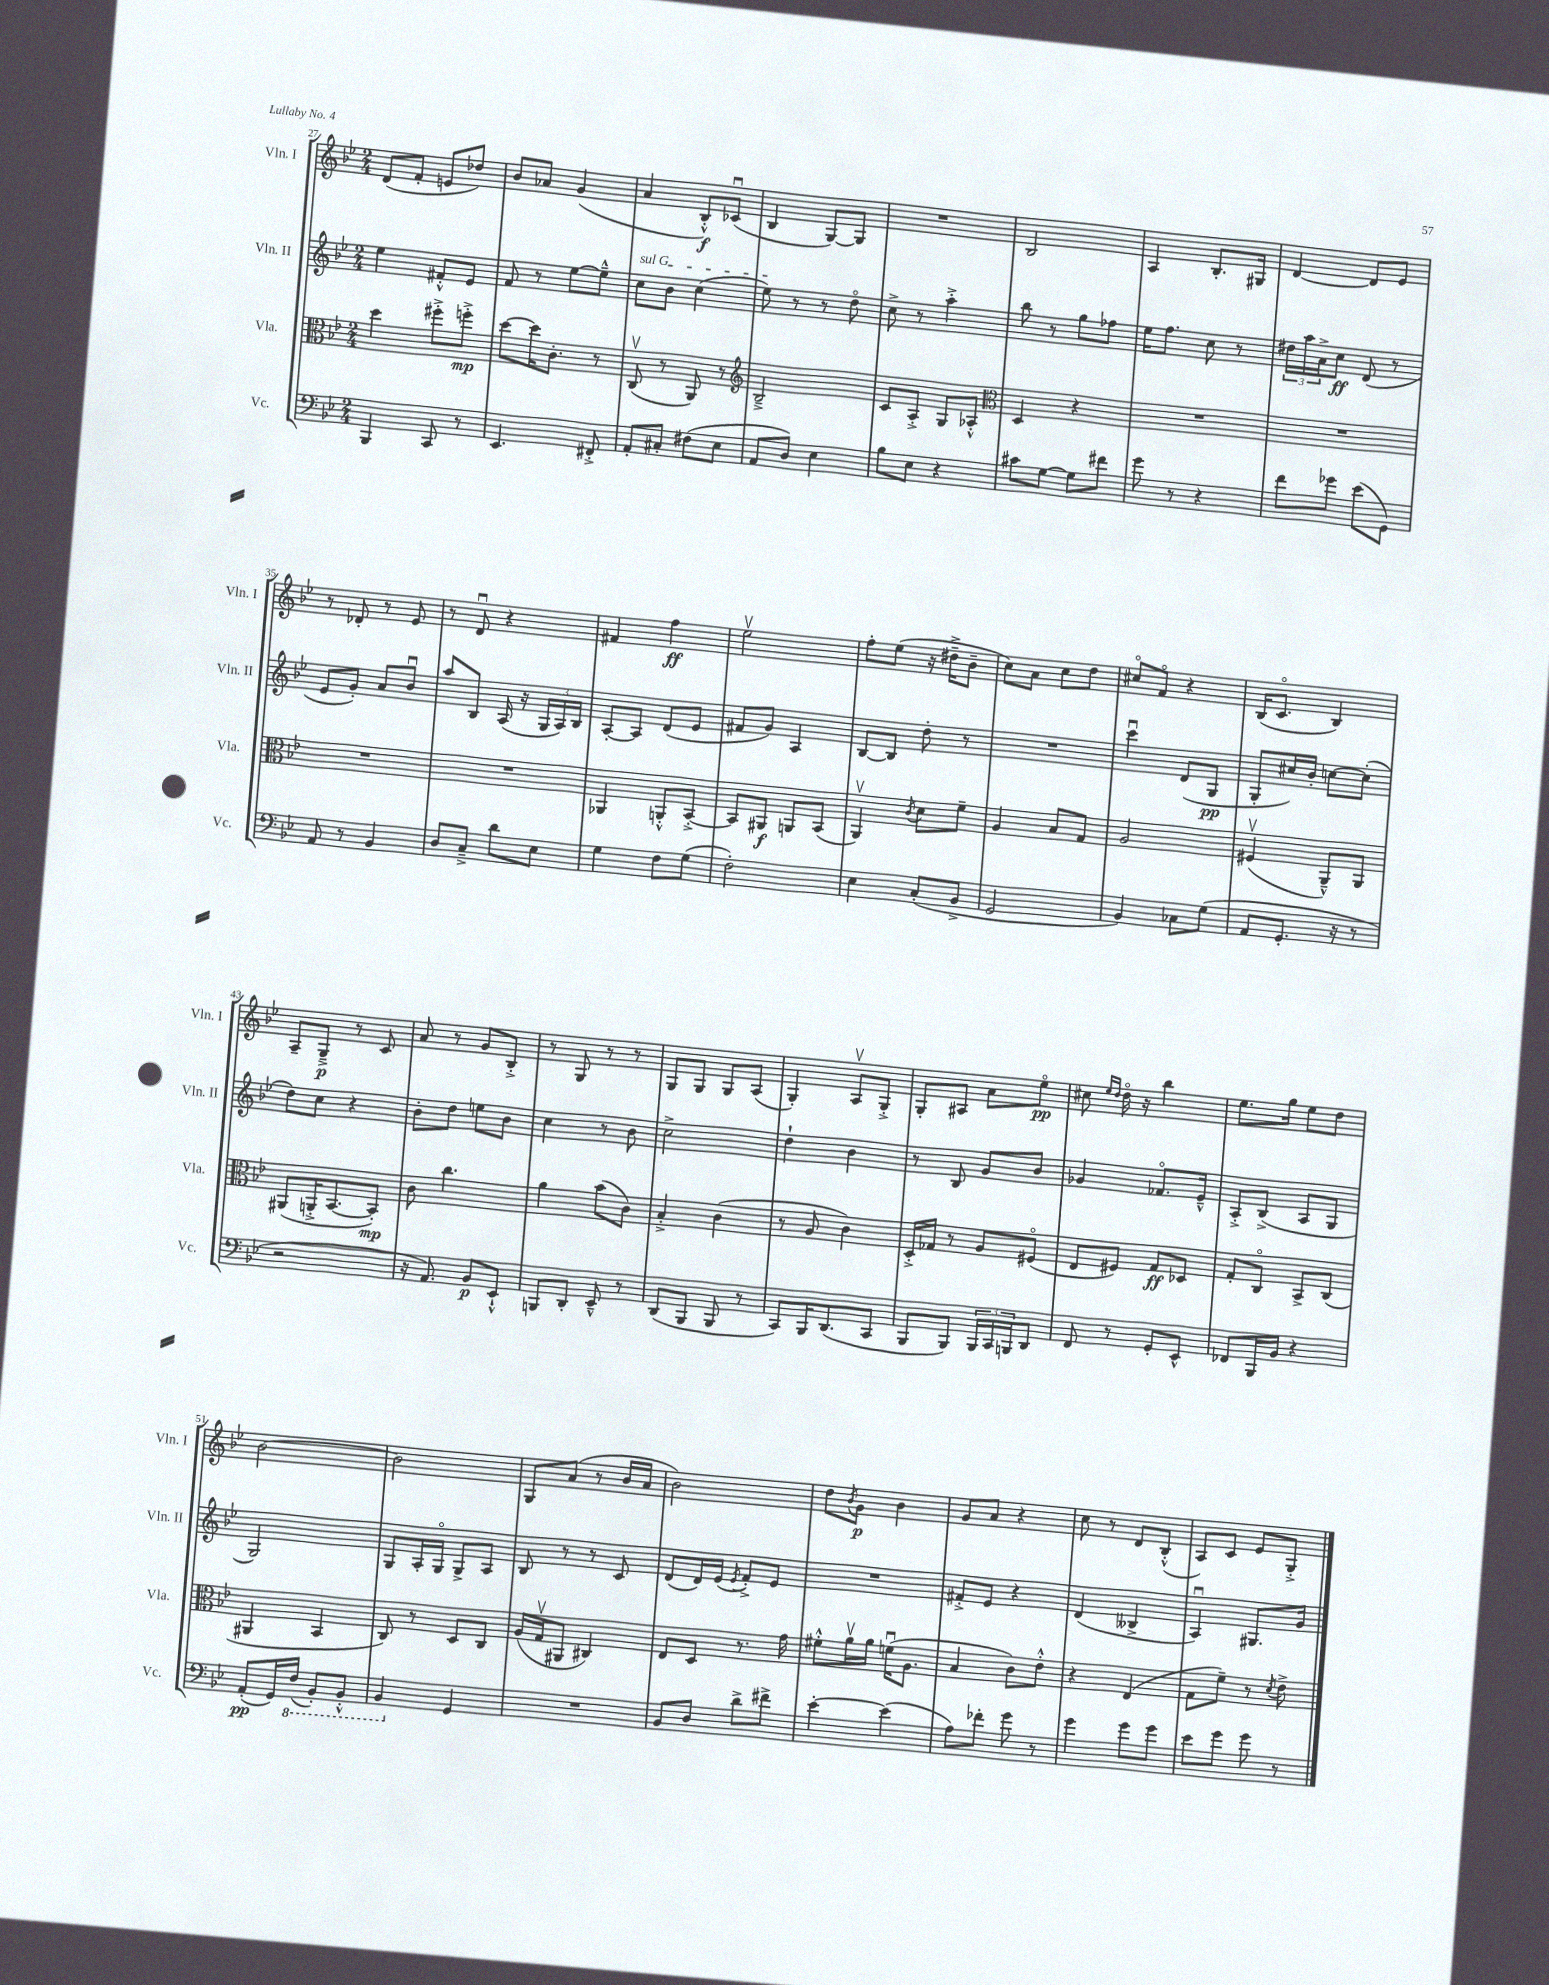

**kern	**dynam	**kern	**dynam	**kern	**dynam	**kern	**dynam
*part4	*part4	*part3	*part3	*part2	*part2	*part1	*part1
*staff4	*staff4	*staff3	*staff3	*staff2	*staff2	*staff1	*staff1
*I"Vc.	*	*I"Vla.	*	*I"Vln. II	*	*I"Vln. I	*
*I'Vc.	*	*I'Vla.	*	*I'Vln. II	*	*I'Vln. I	*
*clefF4	*	*clefC3	*	*clefG2	*	*clefG2	*
*k[b-e-]	*	*k[b-e-]	*	*k[b-e-]	*	*k[b-e-]	*
*M2/4	*	*M2/4	*	*M2/4	*	*M2/4	*
=27	=27	=27	=27	=27	=27	=27	=27
4BBB-/	.	4dd\	.	4ee-\	.	(8d/L	.
.	.	.	.	.	.	8f'/J	.
8CC/	.	8ff#X'^\L	.	8f#X'^^/L	.	8en/L	.
8r	.	8ffn'^\J	mp	8e-/J	.	8dd-X/J)	.
=28	=28	=28	=28	=28	=28	=28	=28
4.EE-/	.	[8dd\L	.	8f/	.	8b-/L	.
.	.	16dd\K]	.	8r	.	8a-X/J	.
.	.	8.c'\J	.	.	.	.	.
.	.	.	.	[8ee-\L	.	(4g/	.
8FF#X'^/	.	8r	.	8ee-~^^\J]	.	.	.
=29	=29	=29	=29	=29	=29	=29	=29
!	!	!	!	!LO:TX:a:i:t=sul G	!	!	!
8AA'/L	.	(8Cv/	.	8cc\L	.	4a/	.
8C#X'/J	.	8r	.	8b-\J	.	.	.
(8F#X\L	.	8AA/)	.	(4cc\	.	8B-'^^/L)	f
8E-\J	.	8r	.	.	.	(8c-Xu/J	.
=30	=30	=30	=30	=30	=30	=30	=30
*	*	*clefG2	*	*	*	*	*
8AA/L	.	2B-~^/	.	8ee-\)	.	4B-/	.
8D/J)	.	.	.	8r	.	.	.
4E-\	.	.	.	8r	.	[8G/L)	.
.	.	.	.	8dd\	.	8G/J]	.
=31	=31	=31	=31	=31	=31	=31	=31
8B-\L	.	8c/L	.	8cc^\	.	2r	.
8E-\J	.	8A'^/J	.	8r	.	.	.
4r	.	8G/L	.	4aa'^\	.	.	.
.	.	8A-X'^^/J	.	.	.	.	.
=32	=32	=32	=32	=32	=32	=32	=32
*	*	*clefC3	*	*	*	*	*
8c#X\L	.	4D/	.	8bb-\	.	2B-/	.
[8G\J	.	.	.	8r	.	.	.
8G\L]	.	4r	.	8gg\L	.	.	.
8f#X\J	.	.	.	8ff-X\J	.	.	.
=33	=33	=33	=33	=33	=33	=33	=33
8g\	.	2r	.	16ee-\KL	.	4A/	.
.	.	.	.	8.ff\J	.	.	.
8r	.	.	.	.	.	.	.
4r	.	.	.	8cc\	.	8.B-'/L	.
.	.	.	.	8r	.	.	.
.	.	.	.	.	.	16G#X/Jk	.
=34	=34	=34	=34	=34	=34	=34	=34
8f\L	.	2r	.	24dd#X\LL	.	[4d/	.
.	.	.	.	24aa\	.	.	.
.	.	.	.	24a^\J	.	.	.
8g-X\J	.	.	.	8cc\J	ff	.	.
(8e-\L	.	.	.	(8d/	.	8d/L]	.
8GG\J)	.	.	.	8r	.	8e-/J	.
!!LO:LB:g=z
=35	=35	=35	=35	=35	=35	=35	=35
8AA/	.	2r	.	8e-/L	.	8r	.
8r	.	.	.	8g'/J)	.	8d-X'/	.
4BB-/	.	.	.	8a/L	.	8r	.
.	.	.	.	8b-u/J	.	8e-/	.
=36	=36	=36	=36	=36	=36	=36	=36
8D/L	.	2r	.	8aa/L	.	8r	.
8C~^/J	.	.	.	8B-/J	.	8du/	.
8d\L	.	.	.	(16A/	.	4r	.
.	.	.	.	16r	.	.	.
8E-\J	.	.	.	24G/LL	.	.	.
.	.	.	.	24A/)	.	.	.
.	.	.	.	24B-/JJ	.	.	.
=37	=37	=37	=37	=37	=37	=37	=37
4G\	.	4AA-X/	.	[8A'/L	.	4f#X/	.
.	.	.	.	8A/J]	.	.	.
8F\L	.	8AAn'^^/L	.	(8d/L	.	4ff\	ff
(8G\J	.	[8BB-'^/J	.	8e-/J	.	.	.
=38	=38	=38	=38	=38	=38	=38	=38
2F'\)	.	8BB-/L]	.	8f#X/L	.	2ee-v\	.
.	.	8AA#X/J	f	8g/J)	.	.	.
.	.	8AAn/L	.	4A/	.	.	.
.	.	(8BB-/J	.	.	.	.	.
=39	=39	=39	=39	=39	=39	=39	=39
4E-\	.	4AAv/)	.	[8B-/L	.	8ff'\L	.
.	.	.	.	8B-/J]	.	(8ee-\J	.
.	.	8qc/	.	.	.	.	.
(8C'/L	.	8d\L	.	8dd'\	.	16r	.
.	.	.	.	.	.	16dd#X~^\KL	.
8BB-^/J	.	8f~\J	.	8r	.	8b-~\J	.
=40	=40	=40	=40	=40	=40	=40	=40
2GG/	.	4A/	.	2r	.	8cc\L)	.
.	.	.	.	.	.	8a\J	.
.	.	8B-/L	.	.	.	8cc\L	.
.	.	8G/J	.	.	.	8dd\J	.
=41	=41	=41	=41	=41	=41	=41	=41
4BB-/)	.	2A/	.	4cccu\	.	8cc#X/L	.
.	.	.	.	.	.	8f/J	.
8C-X\L	.	.	.	(8d/L	.	4r	.
(8G\J	.	.	.	8G/J	pp	.	.
=42	=42	=42	=42	=42	=42	=42	=42
8AA/L	.	(4F#Xv/	.	8G'/L	.	(16B-/KL	.
.	.	.	.	.	.	8.c/J	.
8.GG'/J	.	.	.	16cc#X/L)	.	.	.
.	.	.	.	16b-'/JJ	.	.	.
.	.	8AA~^^/L)	.	[8ccn\L	.	4B-/)	.
16r	.	.	.	.	.	.	.
8r	.	8AA/J	.	(8cc'\J]	.	.	.
!!LO:LB:g=z
=43	=43	=43	=43	=43	=43	=43	=43
2r	.	(8AA#X/L	.	8dd\L)	.	8A~/L	.
.	.	16AAn'^/K	.	8cc\J	.	8G~^/J	p
.	.	[8.BB-/	.	.	.	.	.
.	.	.	.	4r	.	8r	.
.	.	8BB-'/J])	mp	.	.	8c/	.
=44	=44	=44	=44	=44	=44	=44	=44
16r	.	8c\	.	8b-'\L	.	8a/	.
8.AA/)	.	.	.	.	.	.	.
.	.	4.cc\	.	8dd\J	.	8r	.
8BB-/L	p	.	.	8een\L	.	8g/L	.
8EE-`^^/J	.	.	.	8b-\J	.	8B-'^/J	.
=45	=45	=45	=45	=45	=45	=45	=45
8BBBn/L	.	4a\	.	4cc\	.	8r	.
8DD'/J	.	.	.	.	.	8G/	.
8EE-~^^/	.	(8b-\L	.	8r	.	8r	.
8r	.	8c\J)	.	8b-\	.	8r	.
=46	=46	=46	=46	=46	=46	=46	=46
(8DD/L	.	4B-'^/	.	2cc^\	.	8G/L	.
8BBB-/J	.	.	.	.	.	8G/J	.
8BBB-/	.	(4c\	.	.	.	8G/L	.
8r	.	.	.	.	.	(8A/J	.
=47	=47	=47	=47	=47	=47	=47	=47
8CC/L)	.	8r	.	4dd`\	.	4G'/)	.
16BBB-/K	.	8A/	.	.	.	.	.
(8.DD/	.	.	.	.	.	.	.
.	.	4c\)	.	4b-\	.	8Av/L	.
8CC/J	.	.	.	.	.	8G'^/J	.
=48	=48	=48	=48	=48	=48	=48	=48
8BBB-/L	.	16D'^/LL	.	8r	.	8G'/L	.
.	.	16G-X/JJ	.	.	.	.	.
8BBB-/J)	.	8r	.	8B-/	.	8A#X/J	.
24BBB-/LL	.	8A/L	.	8g/L	.	8a\L	.
24CC/	.	.	.	.	.	.	.
24BBBn/J	.	.	.	.	.	.	.
8DD/J	.	(8F#X/J	.	8b-/J	.	8ee-\J	pp
=49	=49	=49	=49	=49	=49	=49	=49
8FF/	.	8E-/L	.	4g-X/	.	8cc#X\	.
.	.	.	.	.	.	16qqee-/LL	.
.	.	.	.	.	.	16qqdd/JJ	.
8r	.	8F#X/J)	.	.	.	16dd\	.
.	.	.	.	.	.	16r	.
8GG'/L	.	8G/L	ff	8.f-X/L	.	4bb-\	.
8EE-^^/J	.	8D-X/J	.	.	.	.	.
.	.	.	.	16e-~^^/Jk	.	.	.
=50	=50	=50	=50	=50	=50	=50	=50
8FF-X/L	.	8G'/L	.	8A'^/L	.	8.ee-\L	.
16BBB-/L	.	8C/J	.	(8B-^/J	.	.	.
16BB-/JJ	.	.	.	.	.	16gg\Jk	.
4r	.	8BB-^/L	.	8A/L	.	8ee-\L	.
.	.	(8C/J	.	8G/J	.	8dd\J	.
!!LO:LB:g=z
=51	=51	=51	=51	=51	=51	=51	=51
(8AA'/L	pp	4AA#X/	.	2G/)	.	[2b-\	.
16GG/L)	.	.	.	.	.	.	.
*8ba	*	*	*	*	*	*	*
(16FF/JJ	.	.	.	.	.	.	.
8BBB-'/L)	.	4BB-/	.	.	.	.	.
8BBB-'^^/J	.	.	.	.	.	.	.
=52	=52	=52	=52	=52	=52	=52	=52
4BBB-/	.	8C/)	.	8G/L	.	2b-\]	.
.	.	8r	.	16A'/L	.	.	.
.	.	.	.	16G/JJ	.	.	.
*X8ba	*	*	*	*	*	*	*
4GG/	.	8D/L	.	8G^/L	.	.	.
.	.	8C/J	.	8A/J	.	.	.
=53	=53	=53	=53	=53	=53	=53	=53
2r	.	(16A/LL	.	8B-/	.	8G/L	.
.	.	16Gv/J	.	.	.	.	.
.	.	8AA#X/J	.	8r	.	(8a/J	.
.	.	4C#X/)	.	8r	.	8r	.
.	.	.	.	8c/	.	16b-/LL	.
.	.	.	.	.	.	16a/JJ	.
=54	=54	=54	=54	=54	=54	=54	=54
8BB-/L	.	8E-/L	.	(8d/L	.	2b-\)	.
8D/J	.	8D/J	.	16d/L)	.	.	.
.	.	.	.	(16e-/JJ	.	.	.
.	.	.	.	8qe-/	.	.	.
8d^\L	.	8.r	.	8f'^/L)	.	.	.
8f#X^\J	.	.	.	8e-/J	.	.	.
.	.	16g\	.	.	.	.	.
=55	=55	=55	=55	=55	=55	=55	=55
[4e-'\	.	8f#X'^^\L	.	2r	.	8dd\L	.
.	.	.	.	.	.	8qb-/	.
.	.	16av\L	.	.	.	8g\J	p
.	.	16a\JJ	.	.	.	.	.
(4e-\]	.	(16fnu\KL	.	.	.	4b-\	.
.	.	8.A\J	.	.	.	.	.
=56	=56	=56	=56	=56	=56	=56	=56
8A\L)	.	4B-/	.	8f#X'^/L	.	8g/L	.
8f-X'\J	.	.	.	8e-/J	.	8a/J	.
8g\	.	8c\L)	.	4r	.	4r	.
8r	.	8e-'^^\J	.	.	.	.	.
=57	=57	=57	=57	=57	=57	=57	=57
4g\	.	4r	.	(4d/	.	8cc\	.
.	.	.	.	.	.	8r	.
8g\L	.	(4E-/	.	4B--X^/	.	8d/L	.
8g\J	.	.	.	.	.	(8B-'^^/J	.
=58	=58	=58	=58	=58	=58	=58	=58
8e-\L	.	8G\L	.	4Au/)	.	8A/L)	.
8g\J	.	8f~\J)	.	.	.	8c/J	.
8g\	.	8r	.	8.G#X/L	.	8e-/L	.
.	.	8qd/	.	.	.	.	.
8r	.	8e-^\	.	.	.	8G'^/J	.
.	.	.	.	16g/Jk	.	.	.
==	==	==	==	==	==	==	==
*-	*-	*-	*-	*-	*-	*-	*-
